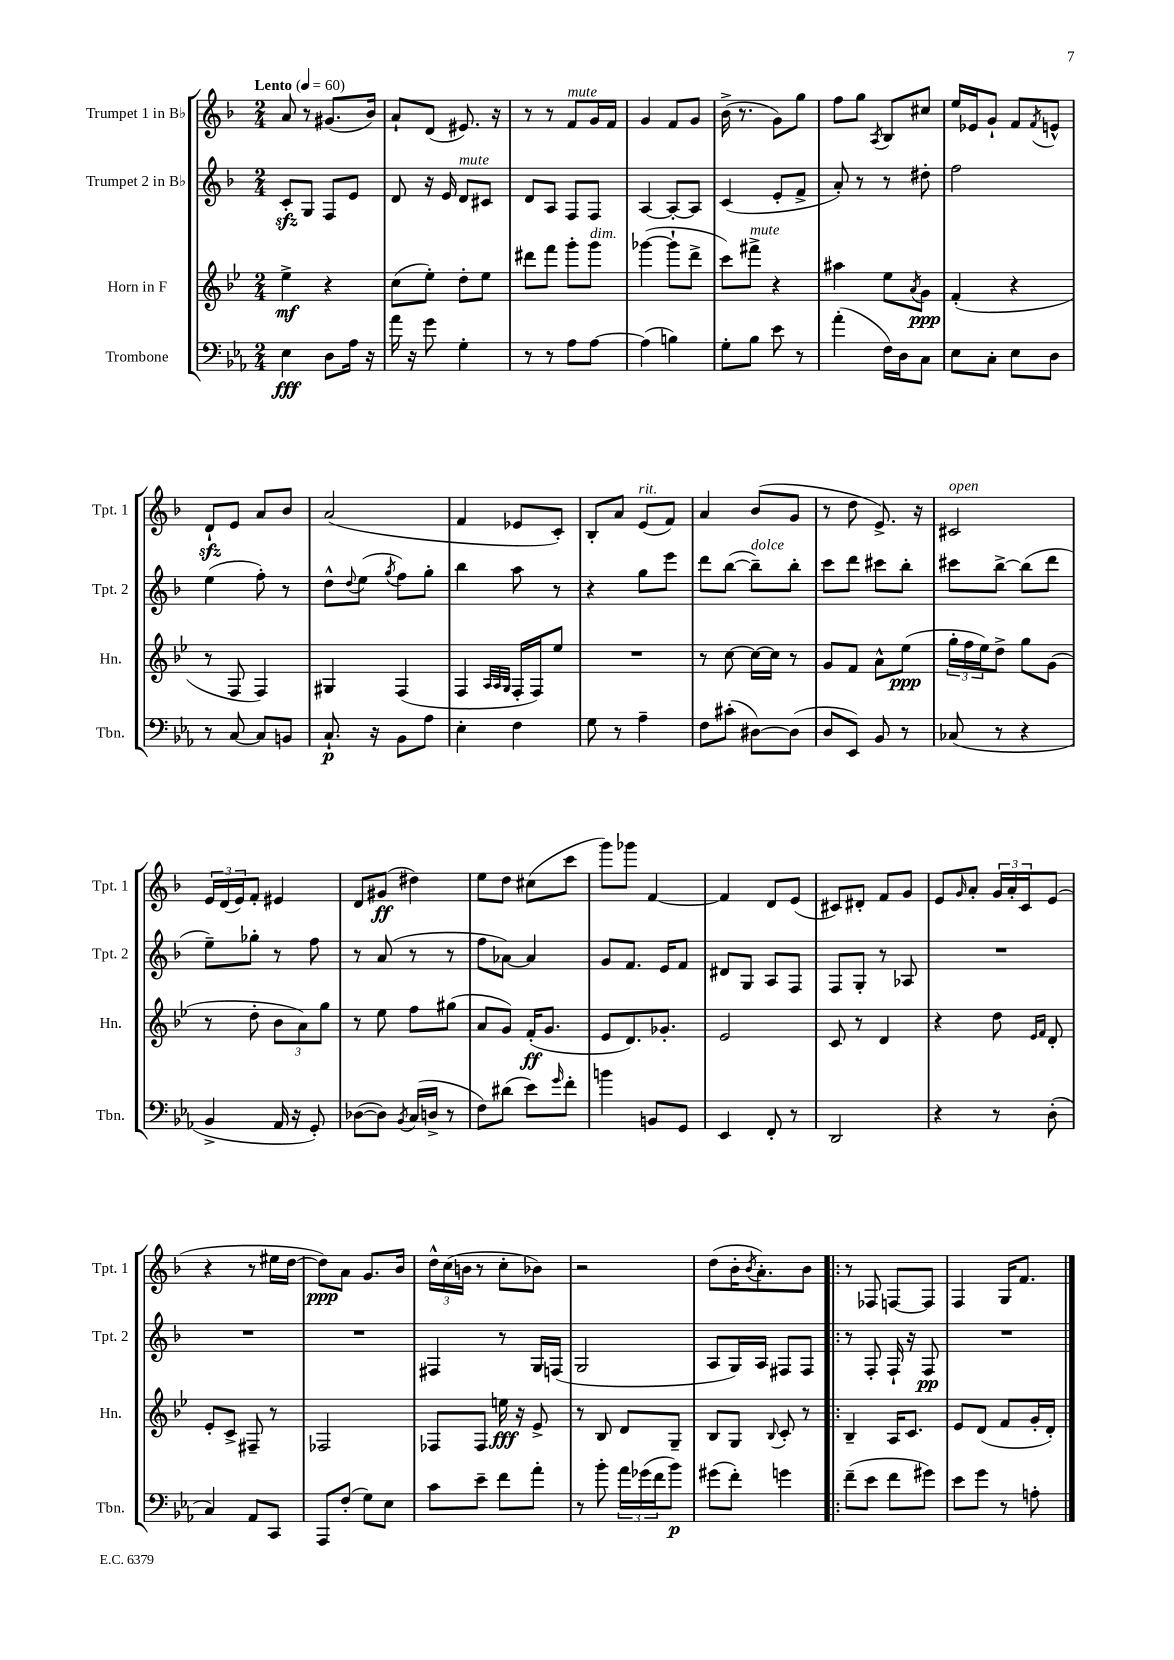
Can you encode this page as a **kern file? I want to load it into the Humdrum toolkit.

**kern	**kern	**kern	**kern
*staff4	*staff3	*staff2	*staff1
*clefF4	*clefG2	*clefG2	*clefG2
*k[b-e-a-]	*k[b-e-]	*k[b-]	*k[b-]
*M2/4	*M2/4	*M2/4	*M2/4
*MM60	*MM60	*MM60	*MM60
4E-	4ee-^	8c'	8a
.	.	8G	8r
8D	4r	8F	(8.g#
16A-	.	8e	.
16r	.	.	16b-)
=	=	=	=
16a-	(8cc	8d	8a`
16r	.	.	.
8g	8ee-')	16r	(8d
.	.	16e	.
4G'	8dd'	8d	8.e#)
.	8ee-	8c#	.
.	.	.	16r
=	=	=	=
8r	8ddd#	8d	8r
8r	8fff	8A	8r
8A-	8ggg'	8F	8f
[8A-	8ggg	8F	16g
.	.	.	16f
=	=	=	=
(4A-]	([4ggg-	[4A	4g
4B)	8ggg-`]	8A'_	8f
.	8ddd^	8A]	8g
=	=	=	=
8G'	8ccc)	(4c	(16b-^
.	.	.	8.r
8B-	8fff#^	.	.
8e-	4r	8e'	8g)
8r	.	8f^	8gg
=	=	=	=
(4a-'	4aa#	8a')	8ff
.	.	8r	8gg
.	.	.	8qA
16F)	8ee-	8r	8B-
16D	.	.	.
.	8qa	.	.
8C	8g	8dd#'	8cc#
=	=	=	=
8E-	(4f'	2ff	16ee
.	.	.	16e-
8C'	.	.	8g`
8E-	4r	.	8f
.	.	.	8qf
8D	.	.	8e^^
=	=	=	=
8r	8r	(4ee	8d`
[8C	8F	.	8e
8C]	4F)	8ff')	8a
8BB	.	8r	8b-
=	=	=	=
8.C`	4G#	8dd^^	(2a
.	.	8qqdd	.
.	.	(8ee	.
16r	.	.	.
.	.	8qgg	.
8BB-	(4F	8ff)	.
8A-	.	8gg'	.
=	=	=	=
4E-'	4F	4bb-	4f
.	32qqA	.	.
.	32qqA	.	.
.	32qqG	.	.
4F	16F'	8aa	8e-
.	16F)	.	.
.	8ee-	8r	8c')
=	=	=	=
8G	2r	4r	8B-'
8r	.	.	8a
4A-~	.	8gg	(8e
.	.	8eee	8f)
=	=	=	=
8F	8r	8ddd	4a
(8c#'	[8cc	([8bb-	.
[8D#)	16cc_	8bb-~])	(8b-
.	16cc]	.	.
(8D#]	8r	8bb-'	8g
=	=	=	=
8D	8g	8ccc	8r
8EE-)	8f	8ddd	8dd
8BB-	8a^^	8ccc#	8.e^)
8r	(8ee-	8bb-'	.
.	.	.	16r
=	=	=	=
(8C-	24gg'	8ccc#	2c#
.	24ff	.	.
.	24ee-)	.	.
8r	8dd^	[8bb-^	.
4r	8gg	(8bb-]	.
.	(8g	8ddd	.
=	=	=	=
4BB-^	8r	8ee~)	24e
.	.	.	(24d
.	.	.	24e)
.	8dd'	8gg-'	8f'
16AA-	12b-	8r	4e#
16r	.	.	.
.	12a)	.	.
8GG')	.	8ff	.
.	12gg	.	.
=	=	=	=
([8D-	8r	8r	8d
8D-])	8ee-	(8a	(8g#
8qBB-	.	.	.
(16C	8ff	8r	4dd#)
16D^	.	.	.
8r	(8gg#	8r	.
=	=	=	=
8F)	8a	8ff	8ee
(8d#	8g)	[8a-)	8dd
8e-)	(16f'	4a-]	(8cc#
.	8.g	.	.
16qqg	.	.	.
8f'	.	.	8ccc
=	=	=	=
4b	8e-	8g	8ggg)
.	8.d)	8.f	8ggg-
8BB	.	.	[4f
.	8.g-'	16e	.
8GG	.	8f	.
=	=	=	=
4EE-	2e-	8d#	4f]
.	.	8G	.
8FF'	.	8A	8d
8r	.	8F	(8e
=	=	=	=
2DD	8c	8F	8c#)
.	8r	8G'	8d#'
.	4d	8r	8f
.	.	8A-	8g
=	=	=	=
4r	4r	2r	8e
.	.	.	16qqg
.	.	.	8a'
8r	8dd	.	24g
.	.	.	24a'
.	.	.	24c
.	16qqe-	.	.
.	16qqf	.	.
(8D'	8d'	.	(8e
=	=	=	=
4C)	8e-'	2r	4r
.	8c^	.	.
8AA-	8F#~	.	8r
8CC	8r	.	16ee#
.	.	.	[16dd
=	=	=	=
8AAA-	2F-	2r	8dd])
(8F'	.	.	8a
8G)	.	.	8.g
8E-	.	.	.
.	.	.	16b-
=	=	=	=
8c	8F-	4F#	24dd^^
.	.	.	(24cc
.	.	.	24b
8e-~	8F-	.	8r
8f	16ee	8r	8cc'
.	16r	.	.
8a-'	8e-^	16G	8b-)
.	.	(16F	.
=	=	=	=
8r	8r	2G	2r
8b-'	8B-	.	.
24a-	8d	.	.
(24g-	.	.	.
24f	.	.	.
8b-)	8G~	.	.
=	=	=	=
(8g#	8B-	8A	(8dd
8f')	8G	16G)	16b-'
.	.	.	8qb-
.	.	16A	8.a')
.	8qqB-	.	.
4g	8c'	8F#	.
.	8r	8F#	8b-
=!|:	=!|:	=!|:	=!|:
(8f~	4B-~	8r	8r
8e-	.	8F'	8F-
8f	16A	16F`	[8F
.	8.c	16r	.
8g#)	.	8F	8F]
=	=	=	=
8e-	8e-	2r	4F
8g	(8d	.	.
8r	8f	.	16G
.	.	.	8.f
8A'	16g'	.	.
.	16d')	.	.
==	==	==	==
*-	*-	*-	*-
